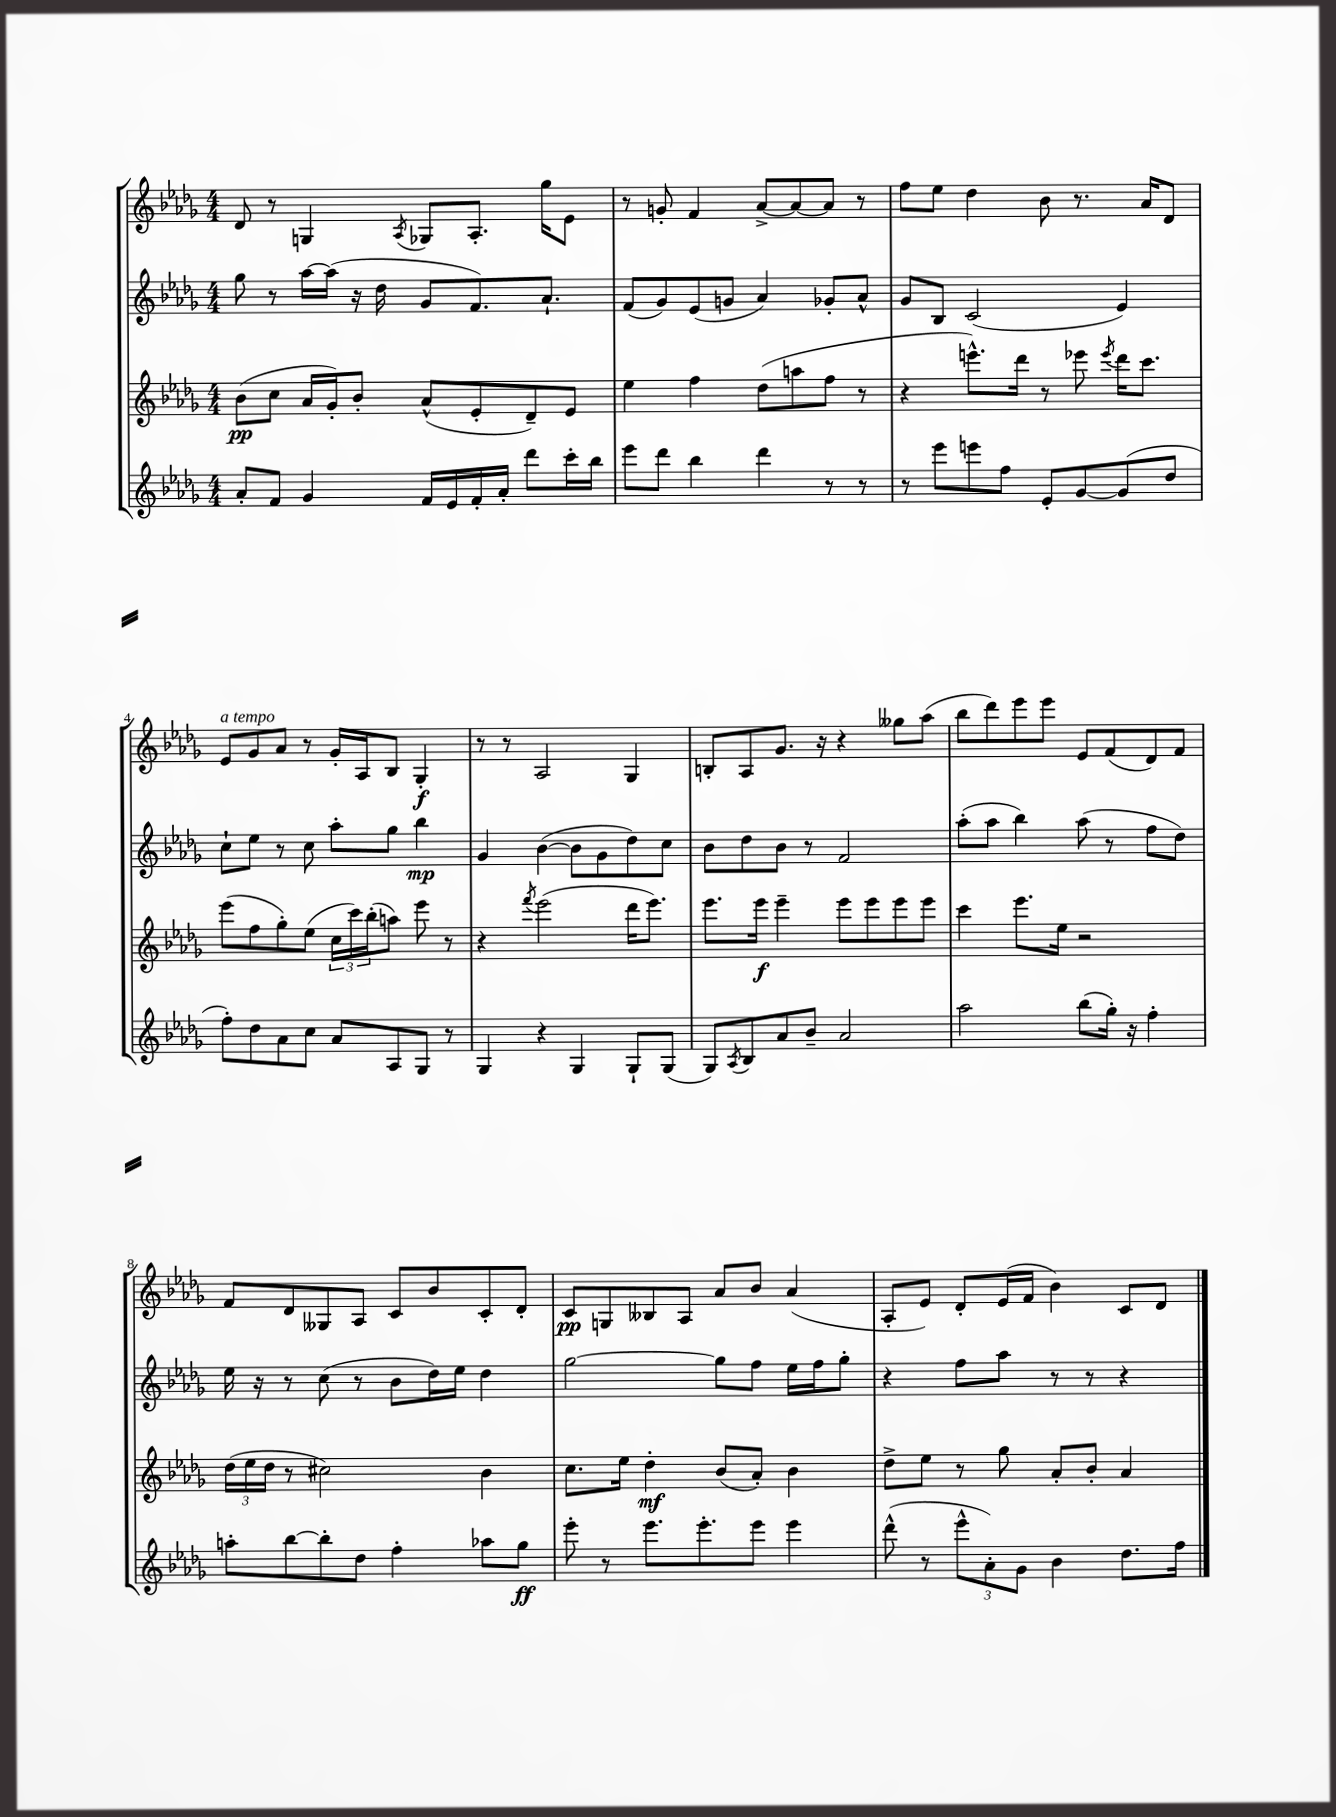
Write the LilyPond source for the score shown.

<<
\new StaffGroup <<
\new Staff = "s0" {
    \clef treble \key des \major \numericTimeSignature \time 4/4
    des'8 r8 g4 \acciaccatura { aes8 } ges8 aes8.-. ges''16 ees'8 |
    r8 g'8-. f'4 aes'8~-> aes'8~ aes'8 r8 |
    f''8 ees''8 des''4 bes'8 r8. aes'16 des'8 |
    ees'8^\markup { \italic "a tempo" } ges'8 aes'8 r8 ges'16-. aes16 bes8 ges4-.\f |
    r8 r8 aes2 ges4 |
    b8-. aes8 ges'8. r16 r4 geses''8 aes''8( |
    bes''8 des'''8) ees'''8 ees'''8 ees'8 f'8( des'8) f'8 |
    f'8 des'8 geses8 aes8 c'8 bes'8 c'8-. des'8-. |
    c'8\pp g8 beses8 aes8 aes'8 bes'8 aes'4( |
    aes8-. ees'8) des'8-. ees'16( f'16 bes'4) c'8 des'8 \bar "|." |
}
\new Staff = "s1" {
    \clef treble \key des \major \numericTimeSignature \time 4/4
    ges''8 r8 aes''16~ aes''16( r16 des''16 ges'8 f'8.) aes'8.-! |
    f'8( ges'8) ees'8( g'8 aes'4) ges'8-. aes'8-^ |
    ges'8 bes8 c'2( ees'4) |
    c''8-! ees''8 r8 c''8 aes''8-. ges''8 bes''4\mp |
    ges'4 bes'4~( bes'8 ges'8 des''8) c''8 |
    bes'8 des''8 bes'8 r8 f'2 |
    aes''8-.( aes''8 bes''4) aes''8( r8 f''8 des''8) |
    ees''16 r16 r8 c''8( r8 bes'8 des''16) ees''16 des''4 |
    ges''2~ ges''8 f''8 ees''16 f''16 ges''8-. |
    r4 f''8 aes''8 r8 r8 r4 \bar "|." |
}
\new Staff = "s2" {
    \clef treble \key des \major \numericTimeSignature \time 4/4
    bes'8\pp( c''8 aes'16 ges'16-.) bes'8-. aes'8-^( ees'8-. des'8--) ees'8 |
    ees''4 f''4 des''8( a''8 f''8 r8 |
    r4 e'''8.-^) des'''16 r8 ees'''8 \acciaccatura { ees'''8 } des'''16 c'''8. |
    ees'''8( f''8 ges''8-.) ees''8( \tuplet 3/2 { c''16 c'''16) bes''16-.( } a''8) ees'''8 r8 |
    r4 \acciaccatura { f'''8 } ees'''2( des'''16 ees'''8.) |
    ees'''8. ees'''16\f ees'''4-- ees'''8 ees'''8 ees'''8 ees'''8 |
    c'''4 ees'''8. ees''16 r2 |
    \tuplet 3/2 { des''16( ees''16 des''16 } r8 cis''2) bes'4 |
    c''8. ees''16 des''4-.\mf bes'8( aes'8-.) bes'4 |
    des''8-> ees''8 r8 ges''8 aes'8-. bes'8-. aes'4 \bar "|." |
}
\new Staff = "s3" {
    \clef treble \key des \major \numericTimeSignature \time 4/4
    aes'8-. f'8 ges'4 f'16 ees'16 f'16-. aes'16-. des'''8 c'''16-. bes''16 |
    ees'''8 des'''8 bes''4 des'''4 r8 r8 |
    r8 ees'''8 e'''8 f''8 ees'8-. ges'8~ ges'8( des''8 |
    f''8-.) des''8 aes'8 c''8 aes'8 aes8 ges8 r8 |
    ges4 r4 ges4 ges8-! ges8( |
    ges8) \acciaccatura { aes8 } bes8 aes'8 bes'8-- aes'2 |
    aes''2 bes''8( ges''16-.) r16 f''4-. |
    a''8-. bes''8~ bes''8-. des''8 f''4-. aes''8 ges''8\ff |
    ees'''8-. r8 ees'''8. ees'''8.-. ees'''8 ees'''4 |
    des'''8-^( r8 \tuplet 3/2 { ees'''8-^ aes'8-.) ges'8 } bes'4 des''8. f''16 \bar "|." |
}
>>
>>
